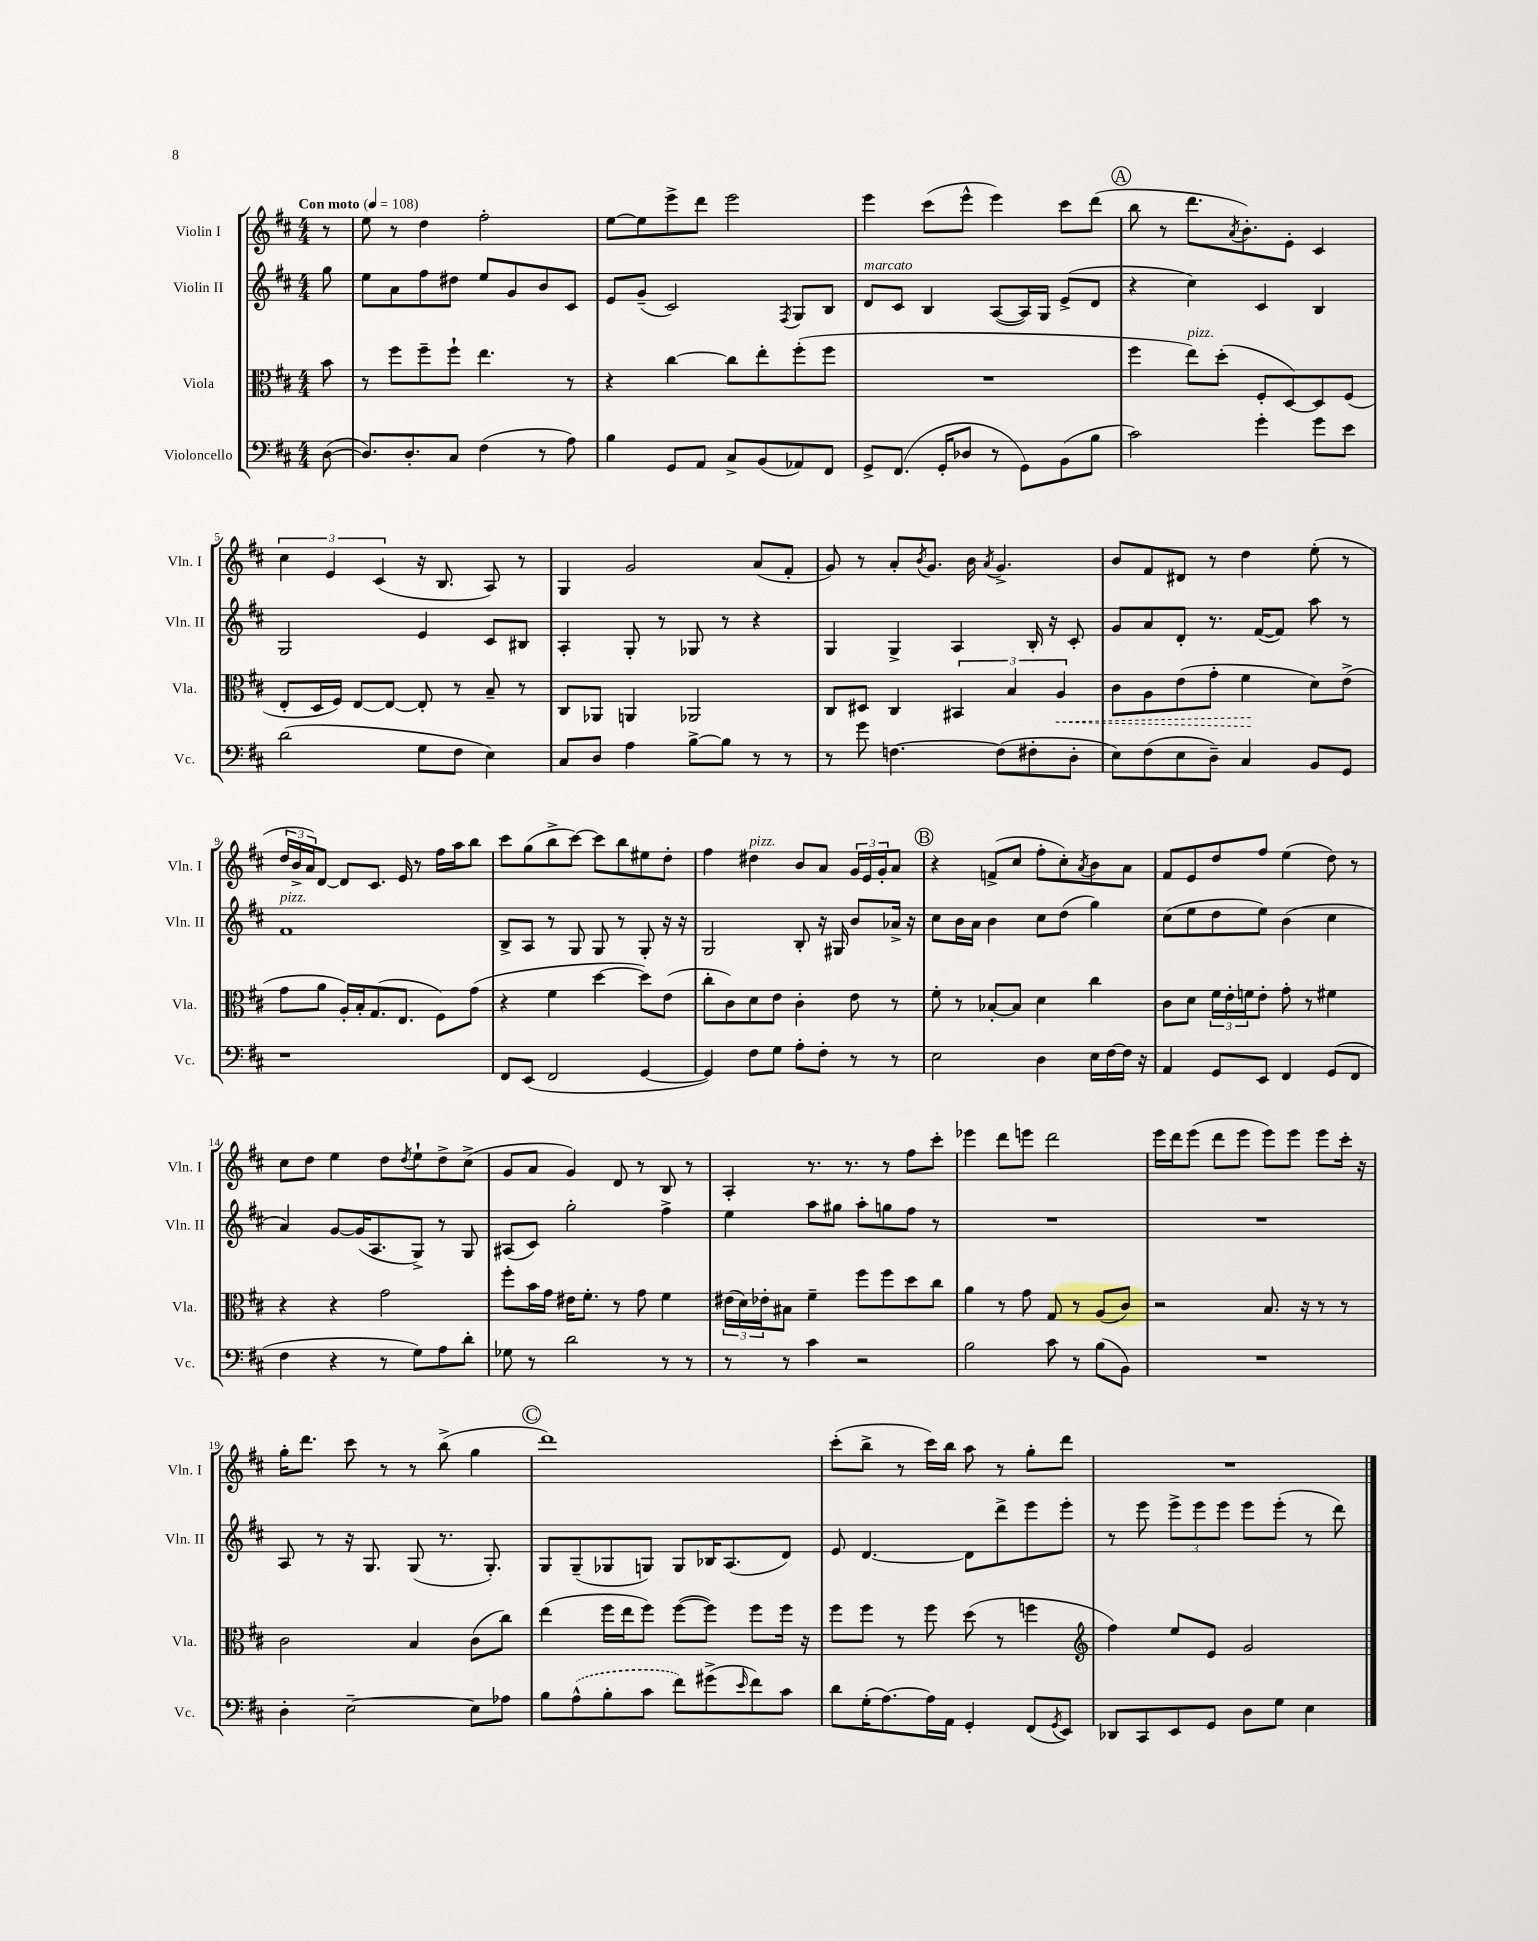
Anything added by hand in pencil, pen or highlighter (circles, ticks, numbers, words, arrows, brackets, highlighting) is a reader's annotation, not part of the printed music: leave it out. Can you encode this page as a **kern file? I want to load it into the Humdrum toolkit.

**kern	**kern	**dynam	**kern	**kern
*part4	*part3	*part3	*part2	*part1
*staff4	*staff3	*staff3	*staff2	*staff1
*I"Violoncello	*I"Viola	*	*I"Violin II	*I"Violin I
*I'Vc.	*I'Vla.	*	*I'Vln. II	*I'Vln. I
*clefF4	*clefC3	*	*clefG2	*clefG2
*k[f#c#]	*k[f#c#]	*	*k[f#c#]	*k[f#c#]
*M4/4	*M4/4	*	*M4/4	*M4/4
*MM108	*MM108	*	*MM108	*MM108
=	=	=	=	=
!	!	!	!	!LO:TX:a:B:t=Con moto
([8D\	8b\	.	8gg\	8r
=1	=1	=1	=1	=1
8.D/L])	8r	.	8ee\L	8ee\
.	8ff#\L	.	8a\	8r
8.D'/	.	.	.	.
.	8ff#~\	.	8ff#\	4dd\
8C#/J	8ff#`\J	.	8dd#X\J	.
(4F#\	4.ee\	.	8ee/L	2ff#'\
.	.	.	8g/	.
8r	.	.	8b/	.
8A\)	8r	.	8c#/J	.
=2	=2	=2	=2	=2
4B\	4r	.	8e/L	[8ee\L
.	.	.	(8g~/J	8ee\]
8GG/L	[4cc#\	.	2c#/)	8eee^\
8AA/J	.	.	.	8ddd\J
8C#^/L	8cc#\L]	.	.	2eee\
(8BB/	8ee'\	.	.	.
.	.	.	8qF#/	.
8AA-X/)	(8ff#'\	.	8G/L	.
8FF#/J	8ff#\J	.	8B/J	.
=3	=3	=3	=3	=3
!	!	!	!LO:TX:a:i:t=marcato	!
8GG^/L	1r	.	8d/L	4eee\
(8.FF#/J	.	.	8c#/J	.
.	.	.	4B/	(8ccc#\L
16GG'/KL	.	.	.	.
8D-X/J	.	.	.	8eee^^\J
8r	.	.	([8A/L	4eee\)
8GG\L)	.	.	16A/L])	.
.	.	.	16G/JJ	.
(8BB\	.	.	(8e^/L	8ccc#\L
8B\J	.	.	8d/J	(8ddd\J
!!LO:REH:place=s1:t=A
=4	=4	=4	=4	=4
2c#\)	4ff#\	.	4r	8bb\
.	.	.	.	8r
!	!LO:TX:a:i:t=pizz.	!	!	!
.	8ee\L)	.	4cc#\)	8.ddd\L
.	(8dd'\J	.	.	.
.	.	.	.	8qa/
.	.	.	.	8.b'\)
4g'\	8F#'/L	.	4c#/	.
.	[8D/)	.	.	8e'\J
8g\L	8D/]	.	4B/	4c#/
8e\J	(8F#/J	.	.	.
!!LO:LB:g=z
=5	=5	=5	=5	=5
(2d\	8E'/L	.	2G/	6cc#\
.	16D/L	.	.	.
.	.	.	.	6e/
.	16F#/JJ)	.	.	.
.	[8E/L	.	.	.
.	.	.	.	(6c#/
.	8E/J_	.	.	.
8G\L	8E'/]	.	4e/	16r
.	.	.	.	8.B/
8F#\J	8r	.	.	.
4E\)	8B~/	.	8c#/L	8A/)
.	8r	.	8B#X/J	8r
=6	=6	=6	=6	=6
8C#/L	8C#/L	.	4A'/	4G/
8D/J	8AA-X/J	.	.	.
4A\	4AAn/	.	8G'/	2g/
.	.	.	8r	.
[8B^\L	2AA-X/	.	8G-X/	.
8B\J]	.	.	8r	.
8r	.	.	4r	(8a/L
8r	.	.	.	8f#'/J
=7	=7	=7	=7	=7
8r	8C#/L	.	4G/	8g/)
8g\	8D#X/J	.	.	8r
[4.Fn\	4C#/	.	4G^/	8a'/L
.	.	.	.	8qb/
.	.	.	.	8.g/J
.	6BB#X/	.	4A/	.
.	.	.	.	16b\
.	.	.	.	8qa/
(8F\L]	.	.	.	4.g^/
.	6B/	.	.	.
8F#X'\	.	.	16B'/	.
.	.	.	16r	.
!	!	!LO:HP:b	!	!
.	6A/	<	.	.
8D'\J	.	.	8c#'/	.
=8	=8	=8	=8	=8
8E\L)	8c#\L	.	8g/L	8b/L
(8F#\	8A\	.	8a/	8f#/
8E\	(8e\	.	8d'/J	8d#X/J
8D~\J)	8g'\J	.	8.r	8r
4C#/	4f#\	.	.	4dd\
.	.	.	([16f#/KL	.
.	.	.	8f#/J])	.
8BB/L	8d\L)	[	8aa\	(8ee'\
8GG/J	(8e^\J	.	8r	8r
!!LO:LB:g=z
=9	=9	=9	=9	=9
!	!	!	!LO:TX:a:i:t=pizz.	!
1r	8g\L	.	1f#	24dd/LL
.	.	.	.	24b^/
.	.	.	.	24a/J)
.	8a\J	.	.	[8d/J
.	16A'/LL)	.	.	8d/L]
.	16B'/J	.	.	.
.	(8.G/	.	.	8.c#/J
.	8.E/J	.	.	16e/
.	.	.	.	8r
.	8F#\L)	.	.	16ff#\LL
.	.	.	.	16aa\J
.	(8g\J	.	.	8bb\J
=10	=10	=10	=10	=10
8FF#/L	4r	.	8B^/L	8ccc#\L
(8EE/J	.	.	8A/J	(8gg\
2FF#/	4f#\	.	8r	8bb^\
.	.	.	8G/	[8ccc#\J)
.	[4dd\	.	8G/	8ccc#\L]
.	.	.	8r	8bb\
[4GG/	8dd\L])	.	8G'/	8ee#X\
.	(8e\J	.	16r	8dd'\J
.	.	.	16r	.
=11	=11	=11	=11	=11
4GG/])	8cc#'\L	.	2G/	4ff#\
.	8c#\)	.	.	.
!	!	!	!	!LO:TX:a:i:t=pizz.
8F#\L	8d\	.	.	4dd#X\
8G\J	8e\J	.	.	.
8A'\L	4c#'\	.	8B'/	8b/L
8F#'\J	.	.	16r	8a/J
.	.	.	16G#X/	.
8r	8e\	.	8b/L	24g/LL
.	.	.	.	24e/
.	.	.	.	24g'/J
8r	8r	.	16a-X^/Jk	8a/J
.	.	.	16r	.
!!LO:REH:place=s1:t=B
=12	=12	=12	=12	=12
2E\	8f#'\	.	8cc#\L	4r
.	8r	.	16b\L	.
.	.	.	16a\JJ	.
.	[8B-X'/L	.	4b\	(8fn^/L
.	8B-/J]	.	.	8cc#/J
4D\	4d\	.	8cc#\L	8ff#'\L
.	.	.	(8dd\J	8cc#'\)
.	.	.	.	8qa/
16E\LL	4cc#\	.	4gg\)	8b\
[16F#\	.	.	.	.
16F#\JJ]	.	.	.	8a\J
16r	.	.	.	.
=13	=13	=13	=13	=13
4AA/	8c#\L	.	(8cc#\L	8f#/L
.	8d\J	.	8ee\	8e/
8GG/L	24f#\LL	.	8dd\	8dd/
.	24e'\	.	.	.
.	24fn\J	.	.	.
8EE/J	8e'\J	.	8ee\J)	8ff#/J
4FF#/	8g'\	.	(4b\	(4ee\
.	8r	.	.	.
(8GG/L	4f#X\	.	4cc#\	8dd\)
8FF#/J	.	.	.	8r
!!LO:LB:g=z
=14	=14	=14	=14	=14
4F#\	4r	.	4a/)	8cc#\L
.	.	.	.	8dd\J
4r	4r	.	[8g/L	4ee\
.	.	.	(16g/K]	.
.	.	.	8.A/	.
8r	2g\	.	.	8dd\L
.	.	.	.	8qdd/
8G\L)	.	.	8G^/J)	8ee`\
8A\	.	.	8r	8dd^\
8d'\J	.	.	8G/	(8cc#^\J
=15	=15	=15	=15	=15
8G-X\	8ff#'\L	.	(8A#X/L	8g/L
8r	16b\L	.	8c#/J)	8a/J
.	16g\JJ	.	.	.
2d\	16e#X\KL	.	2gg'\	4g/)
.	8.f#'\J	.	.	.
.	8r	.	.	8d/
.	8g\	.	.	8r
8r	4f#\	.	4ff#^\	8B/
8r	.	.	.	8r
=16	=16	=16	=16	=16
8r	(24e#X\LL	.	4ee\	4A'/
.	24d\)	.	.	.
.	24e-X'\J	.	.	.
8r	8B#X\J	.	.	.
4c#\	4f#~\	.	8aa\L	8.r
.	.	.	8gg#X\J	.
.	.	.	.	8.r
2r	8ff#\L	.	8aa'\L	.
.	8ff#\	.	8ggn\	8r
.	8dd\	.	8ff#\J	8ff#\L
.	8cc#\J	.	8r	8ccc#'\J
=17	=17	=17	=17	=17
2B\	4a\	.	1r	4eee-X\
.	8r	.	.	8ddd\L
.	8g\	.	.	8eeen\J
8c#\	8G/	.	.	2ddd\
8r	8r	.	.	.
(8B\L	(8A/L	.	.	.
8BB\J)	8c#/J)	.	.	.
=18	=18	=18	=18	=18
1r	2r	.	1r	16eee\LL
.	.	.	.	16ddd\J
.	.	.	.	(8eee\J
.	.	.	.	8ddd\L
.	.	.	.	8eee\J
.	8.B/	.	.	8eee\L)
.	.	.	.	8eee\J
.	16r	.	.	.
.	8r	.	.	8eee\L
.	8r	.	.	16ccc#'\Jk
.	.	.	.	16r
!!LO:LB:g=z
=19	=19	=19	=19	=19
4D'\	2c#\	.	8A/	16gg'\KL
.	.	.	.	8.ddd\J
.	.	.	8r	.
[2E~\	.	.	16r	8ccc#\
.	.	.	8.G/	.
.	.	.	.	8r
.	4B/	.	(8G/	8r
.	.	.	8.r	(8bb^\
8E\L]	(8c#\L	.	.	4gg\
.	.	.	8.G'/)	.
8A-X\J	8cc#\J)	.	.	.
!!LO:REH:place=s1:t=C
=20	=20	=20	=20	=20
8B\L	(4ee\	.	8G/L	1ddd)
(8A^^\	.	.	(8G~/	.
8B'\	16ff#\LL	.	8G-X/	.
.	16ee\J	.	.	.
8c#\J	8ff#\J)	.	8Gn/J)	.
8f#\L)	([8ff#\L	.	8G/L	.
(8g#X^\	8ff#\J])	.	16B-X/K	.
.	.	.	(8.A/	.
16qqe/	.	.	.	.
8f#\)	8ff#\L	.	.	.
8c#\J	16ff#\Jk	.	8d/J)	.
.	16r	.	.	.
=21	=21	=21	=21	=21
8d\L	8ff#\L	.	8e/	(8ccc#'\L
(16G'\K	8ff#\J	.	[4.d/	8bb^\J
[8.A\)	.	.	.	.
.	8r	.	.	8r
16A\L]	8ff#\	.	.	16ccc#\LL)
16AA\JJ	.	.	.	16bb\JJ
4GG'/	(8dd\	.	8d\L]	8aa\
.	8r	.	8ddd^\	8r
(8FF#/L	4ffn\	.	8eee\	8gg'\L
8qGG/	.	.	.	.
8EE/J)	.	.	8eee'\J	8ddd\J
=22	=22	=22	=22	=22
*	*clefG2	*	*	*
8DD-X/L	4ff#\)	.	8r	1r
8CC#/	.	.	8eee\	.
8EE/	8ee/L	.	12eee^\L	.
.	.	.	12eee\	.
8GG/J	8e/J	.	.	.
.	.	.	12eee\J	.
8D\L	2g/	.	8eee\L	.
8G\J	.	.	(8eee'\J	.
4E\	.	.	8r	.
.	.	.	8ddd\)	.
==	==	==	==	==
*-	*-	*-	*-	*-
